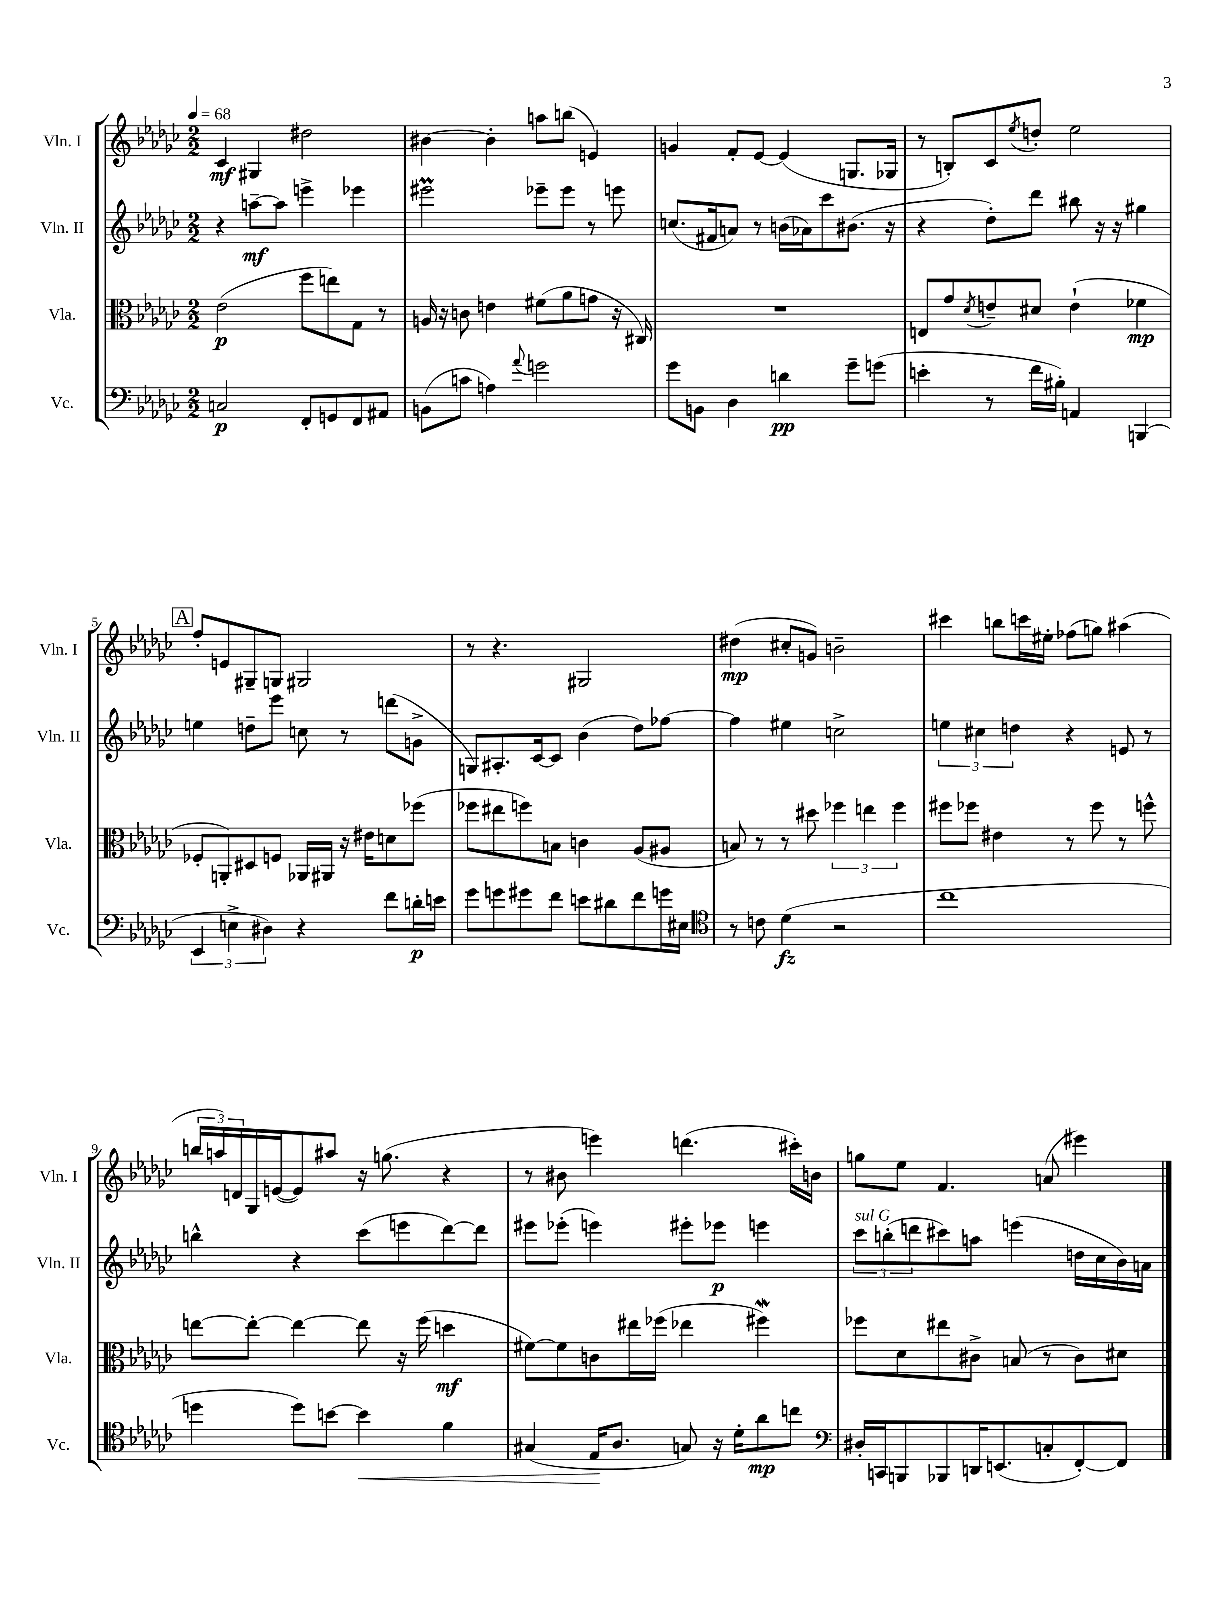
<<
\new StaffGroup <<
\new Staff = "s0" \with { instrumentName = "Vln. I" shortInstrumentName = "Vln. I" } {
    \clef treble \key ges \major \numericTimeSignature \time 2/2 \tempo 4 = 68
    ces'4\mf gis4 dis''2 |
    bis'4~ bis'4-. a''8 b''8( e'4) |
    g'4 f'8-. ees'8~ ees'4( g8. ges16 |
    r8 b8-.) ces'8 \acciaccatura { ees''8 } d''8-. ees''2 |
    \mark \markup { \box "A" } f''8-. e'8 gis8-- g8 gis2 |
    r8 r4. gis2 |
    dis''4\mp( cis''8-. g'8) b'2-- |
    cis'''4 b''8 c'''16 eis''16-. fes''8( g''8) ais''4( |
    \tuplet 3/2 { b''16 a''16) d'16 } ges16 e'16~( e'8) ais''8 r16 g''8.( r4 |
    r8 bis'8 e'''4) d'''4.( cis'''16-.) b'16 |
    g''8 ees''8 f'4. a'8( eis'''4) \bar "|." |
}
\new Staff = "s1" \with { instrumentName = "Vln. II" shortInstrumentName = "Vln. II" } {
    \clef treble \key ges \major \numericTimeSignature \time 2/2
    r4 a''8~--\mf a''8 e'''4-> ees'''4 |
    eis'''2\prall ees'''8-- ees'''8 r8 e'''8 |
    c''8.( fis'16 a'8) r8 b'16( aes'16) ces'''8 bis'8.( r16 |
    r4 des''8-.) des'''8 bis''8 r16 r16 gis''4 |
    \mark \markup { \box "A" } e''4 d''8-- ees'''8 c''8 r8 d'''8( g'8-> |
    g8) ais8.-. ces'16~ ces'8 bes'4( des''8) fes''8~ |
    fes''4 eis''4 c''2-> |
    \tuplet 3/2 { e''4 cis''4 d''4 } r4 e'8 r8 |
    b''4-^ r4 ces'''8( e'''8 des'''8~) des'''8 |
    eis'''8 ees'''8-.( e'''4) eis'''8-. ees'''8\p e'''4 |
    \tuplet 3/2 { ces'''8^\markup { \italic "sul G" } b''8-.( d'''8 } cis'''8) a''8 e'''4( d''16 ces''16 bes'16) a'16 \bar "|." |
}
\new Staff = "s2" \with { instrumentName = "Vla." shortInstrumentName = "Vla." } {
    \clef alto \key ges \major \numericTimeSignature \time 2/2
    ees'2\p( f''8 e''8) ges8 r8 |
    a16 r16 c'8 e'4 fis'8( aes'8 g'8 r16 cis16) |
    R1 |
    e8 ges'8 \acciaccatura { des'8 } e'8-- dis'8 e'4-!( fes'4\mp |
    \mark \markup { \box "A" } fes8-. a,8-.) dis8 f8 aes,16 ais,16 r16 eis'16 d'8 fes''8( |
    fes''8 eis''8 f''8) b8 c'4 aes8( ais8 |
    b8) r8 r8 dis''8 \tuplet 3/2 { fes''4 e''4 fes''4 } |
    fis''8 fes''8 eis'4 r8 fes''8 r8 f''8-^ |
    e''8~ e''8~-. e''4~ e''8 r16 f''16( d''4\mf |
    fis'8~) fis'8 c'8 eis''16 fes''16( ees''4 fis''4\mordent) |
    fes''8 des'8 eis''8 cis'8-> b8( r8 cis'8) dis'8 \bar "|." |
}
\new Staff = "s3" \with { instrumentName = "Vc." shortInstrumentName = "Vc." } {
    \clef bass \key ges \major \numericTimeSignature \time 2/2
    c2\p f,8-. g,8 f,8 ais,8 |
    b,8( c'8 a4) \appoggiatura { aes'8 } g'2 |
    ges'8 b,8 des4 d'4\pp ges'8-- g'8( |
    e'4-. r8 f'16 bis16-.) a,4 b,,4( |
    \mark \markup { \box "A" } \tuplet 3/2 { ees,4 e4-> dis4) } r4 f'8 d'16-.\p e'16 |
    ges'8 g'8 gis'8 f'8 e'8 dis'8 f'8 g'16 eis16 |
    \clef tenor r8 c'8 des'4\fz( r2 |
    ces''1 |
    d''4 d''8) b'8~ b'4\< f'4 |
    gis4( ees16\! aes8. g8) r16 des'16-. aes'8\mp c''8 |
    \clef bass dis16-. c,16 b,,8 bes,,8 d,16 e,8.( c8-. f,8~-.) f,8 \bar "|." |
}
>>
>>
